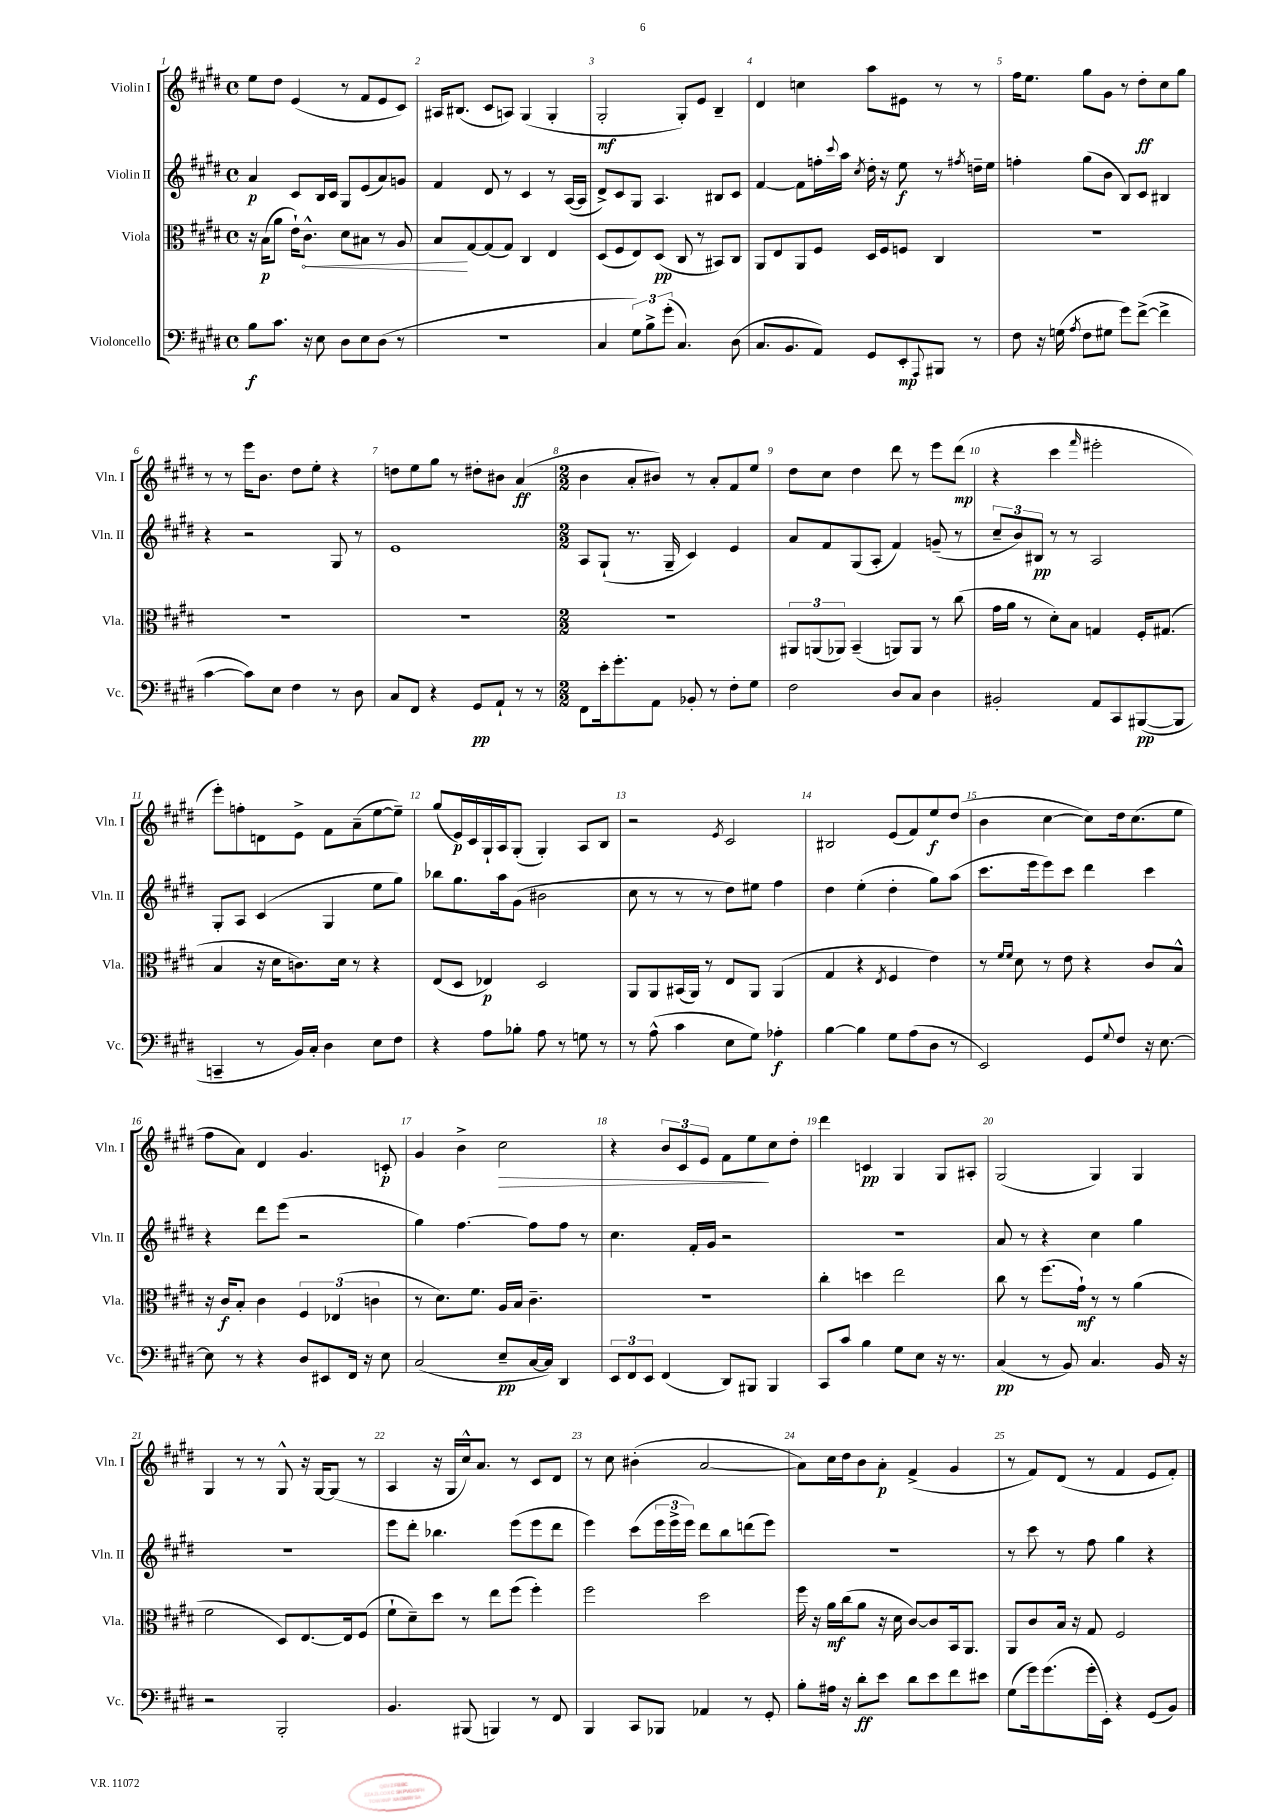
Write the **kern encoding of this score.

**kern	**kern	**kern	**kern
*staff4	*staff3	*staff2	*staff1
*clefF4	*clefC3	*clefG2	*clefG2
*k[f#c#g#d#]	*k[f#c#g#d#]	*k[f#c#g#d#]	*k[f#c#g#d#]
*M4/4	*M4/4	*M4/4	*M4/4
*met(c)	*met(c)	*met(c)	*met(c)
8B	16r	4a	8ee
.	(16B	.	.
8.c#	8a	.	8dd#
.	16e`)	8c#	(4e
16r	8.c#^^	.	.
8E	.	16B	.
.	.	16c#	.
8D#	8d#	8G#	8r
8E	8B#	(8e	8f#
(8D#	8r	8a)	8e
8r	8A	8g	8c#)
=	=	=	=
1r	8B	4f#	16A#
.	.	.	(8.B#
.	[8G#	.	.
.	(8G#]	8d#	8c#
.	8G#)	8r	8A)
.	4C#	4c#	(4G#
.	4E	8r	4G#'
.	.	([16A	.
.	.	16A]	.
=	=	=	=
4C#	(8D#	8d#^)	2G#'
.	8F#	8c#	.
12G#)	8E)	8G#	.
12B^	.	.	.
.	(8D#	4.A	.
(12g#'	.	.	.
4.C#)	8C#	.	8G#')
.	8r	.	8e
.	8BB#)	8B#	4B~
(8D#	8C#	8c#	.
=	=	=	=
8.C#	8AA	[4f#	4d#
.	8E	.	.
8.BB	.	.	.
.	8AA	8f#]	4cc
8AA)	8F#	16ff'	.
.	.	8qqccc#	.
.	.	16aa	.
.	.	8qcc#	.
8GG#	16D#	16dd#'	8aa
.	16F#	16r	.
8EE'	8F	8ee	8e#
8qqAAA	.	.	.
8BBB#	4C#	8r	8r
.	.	8qff#	.
8r	.	16dd~	8r
.	.	16ee	.
=	=	=	=
8F#	1r	4ff'	16ff#
.	.	.	8.ee
16r	.	.	.
(16G	.	.	.
8qA	.	.	.
8F#	.	(8gg#	8gg#
8G#	.	8b	8g#
8g#)	.	8B)	8r
([8f#^	.	8c#	8dd#'
4f#^]	.	4B#	8cc#
.	.	.	8gg#
=	=	=	=
[4c#	1r	4r	8r
.	.	.	8r
8c#])	.	2r	16eee
.	.	.	8.b
8E	.	.	.
4F#	.	.	8dd#
.	.	.	8ee'
8r	.	8G#	4r
8D#	.	8r	.
=	=	=	=
8C#	1r	1e	8dd
8FF#	.	.	8ee
4r	.	.	8gg#
.	.	.	8r
8GG#	.	.	8dd#'
8AA`	.	.	8b#
8r	.	.	(4a
8r	.	.	.
=	=	=	=
*M2/2	*M2/2	*M2/2	*M2/2
8FF#	1r	8A	4b
16e'	.	(8G#`	.
8.g#'	.	.	.
.	.	8.r	8a'
8AA	.	.	8b#)
.	.	16G#~	.
8BB-'	.	4c#)	8r
8r	.	.	8a'
8F#'	.	4e	8f#
8G#	.	.	8ee
=	=	=	=
2F#	12AA#	8a	8dd#
.	(12AA	.	.
.	.	8f#	8cc#
.	12AA-)	.	.
.	(4BB~	(8G#	4dd#
.	.	8A'	.
8D#	8AA)	4f#)	8ddd#
8C#	8AA	.	8r
4D#	8r	(8g~	8eee
.	(8cc#	8r	(8ddd#
=	=	=	=
2BB#'	16g#	12cc#~	4r
.	16a	.	.
.	.	12b)	.
.	8r	.	.
.	.	12B#	.
.	8d#')	8r	4ccc#
.	8B	8r	.
.	.	.	16qqfff#
8AA	4G	2A	2eee#'
8CC#	.	.	.
([8BBB#	16F#'	.	.
.	(8.G#	.	.
8BBB#]	.	.	.
=	=	=	=
4CC~	4B	8G#'	8eee')
.	.	8A	8ff'
8r	16r	(4c#	8d
.	16d#	.	.
16BB)	8.c)	.	8e^
16C#'	.	.	.
4D#	.	4G#	8f#
.	16d#	.	.
.	8r	.	(8a~
8E	4r	8ee	[8ee
8F#	.	8gg#)	8ee~])
=	=	=	=
4r	(8E	8bb-	(8gg#
.	8D#	8.gg#	16e)
.	.	.	16c#
8A	4E-)	.	16G#`
.	.	16aa	16A
8B-'	.	(8g#	(8G#'
8A	2D#	2b#	4G#')
8r	.	.	.
8G	.	.	8A
8r	.	.	8B
=	=	=	=
8r	8AA	8cc#	2r
(8A^^	8AA	8r	.
4c#	(16BB#	8r	.
.	16AA)	.	.
.	8r	8r	.
.	.	.	8qe
8E	8E	8dd#)	2c#
8G#)	8AA	8ee#	.
4A-'	(4AA	4ff#	.
=	=	=	=
[4B	4G#	4dd#	2B#
4B]	4r	(4ee'	.
.	8qE	.	.
8G#	4F#	4dd#'	(8e
(8A	.	.	8f#)
8D#	4e)	8gg#)	8ee
8r	.	(8aa	(8dd#
=	=	=	=
2EE)	8r	8.ccc#	4b
.	16qqf#	.	.
.	16qqf#	.	.
.	8d#	.	.
.	.	16eee	.
.	8r	8eee)	[4cc#
.	8e	8ccc#	.
8GG#	4r	4ddd#	8cc#])
8qqG#	.	.	.
8F#	.	.	16dd#
.	.	.	(8.cc#
16r	8c#	4ccc#	.
[8.E	.	.	.
.	8B^^	.	8ee
=	=	=	=
8E]	16r	4r	8ff#
.	16c#	.	.
8r	8B'	.	8a)
4r	4c#	8ddd#	4d#
.	.	(8eee	.
8D#	6F#	2r	4.g#
8EE#	.	.	.
.	(6E-	.	.
16FF#	.	.	.
16r	.	.	.
.	6c	.	.
8E	.	.	8c'
=	=	=	=
(2C#	8r	4gg#)	4g#
.	8.d#)	.	.
.	.	[4.ff#	4b^
.	8.f#	.	.
8E~	16A	.	2cc#
.	16B	.	.
[16C#	4.c#~	8ff#]	.
16C#])	.	.	.
4DD#	.	8ff#	.
.	.	8r	.
=	=	=	=
12EE	1r	4.cc#	4r
12FF#	.	.	.
12EE	.	.	.
(4FF#	.	.	12b
.	.	.	12c#
.	.	16f#'	.
.	.	.	12e
.	.	16g#	.
8DD#)	.	2r	8f#
8BBB#	.	.	8ee
4BBB#	.	.	8cc#
.	.	.	8dd#'
=	=	=	=
8CC#	4cc#'	1r	4ddd#
8c#	.	.	.
4B	4dd	.	4c
8G#	2ee	.	4G#
8E	.	.	.
16r	.	.	8G#
8.r	.	.	.
.	.	.	8A#'
=	=	=	=
(4C#	8cc#	8a	(2G#
.	8r	8r	.
8r	(8.ff#	4r	.
8BB)	.	.	.
.	16g#`)	.	.
4.C#	8r	4cc#	4G#)
.	8r	.	.
.	(4a	4gg#	4G#
16BB	.	.	.
16r	.	.	.
=	=	=	=
2r	2f#	1r	4G#
.	.	.	8r
.	.	.	8r
2BBB'	8D#)	.	8G#^^
.	[8.E	.	16r
.	.	.	[16G#
.	.	.	(8G#]
.	16E]	.	.
.	(8F#	.	8r
=	=	=	=
4.BB	8f#`	8eee	4A
.	8d#~)	8ddd#'	.
.	8dd#	4.bb-	16r
.	.	.	16G#
(8BBB#	8r	.	16cc#^^)
.	.	.	8.a
4BBB)	8ee	.	.
.	(8ff#	(8eee	8r
8r	4ff#')	8eee	8c#
8FF#	.	8ddd#	8d#
=	=	=	=
4BBB	2ff#	4eee)	8r
.	.	.	8cc#
8CC#	.	(8ccc#	(4b#'
8BBB-	.	24eee	.
.	.	24eee^	.
.	.	24eee)	.
4AA-	2dd#	8ddd#	[2a
.	.	8bb	.
8r	.	(8ddd	.
8GG#'	.	8eee)	.
=	=	=	=
8B'	16ff#	1r	8a])
.	16r	.	.
16A#	16a	.	16cc#
16r	(16cc#	.	16dd#
8d#'	8a	.	8b
8e	16r	.	8a'
.	16d#	.	.
8d#	[8c#)	.	(4f#^
8e	8c#]	.	.
8f#	16BB	.	4g#
.	8.AA	.	.
8e#	.	.	.
=	=	=	=
(8G#	8AA	8r	8r
16g#)	8c#	8ccc#	8f#)
(8.g#	.	.	.
.	16B	8r	(8d#
.	16r	.	.
16g#'	8G#	8ff#	8r
16EE')	.	.	.
4r	2F#	4gg#	4f#
(8GG#	.	4r	8e
8BB)	.	.	8f#')
==	==	==	==
*-	*-	*-	*-
